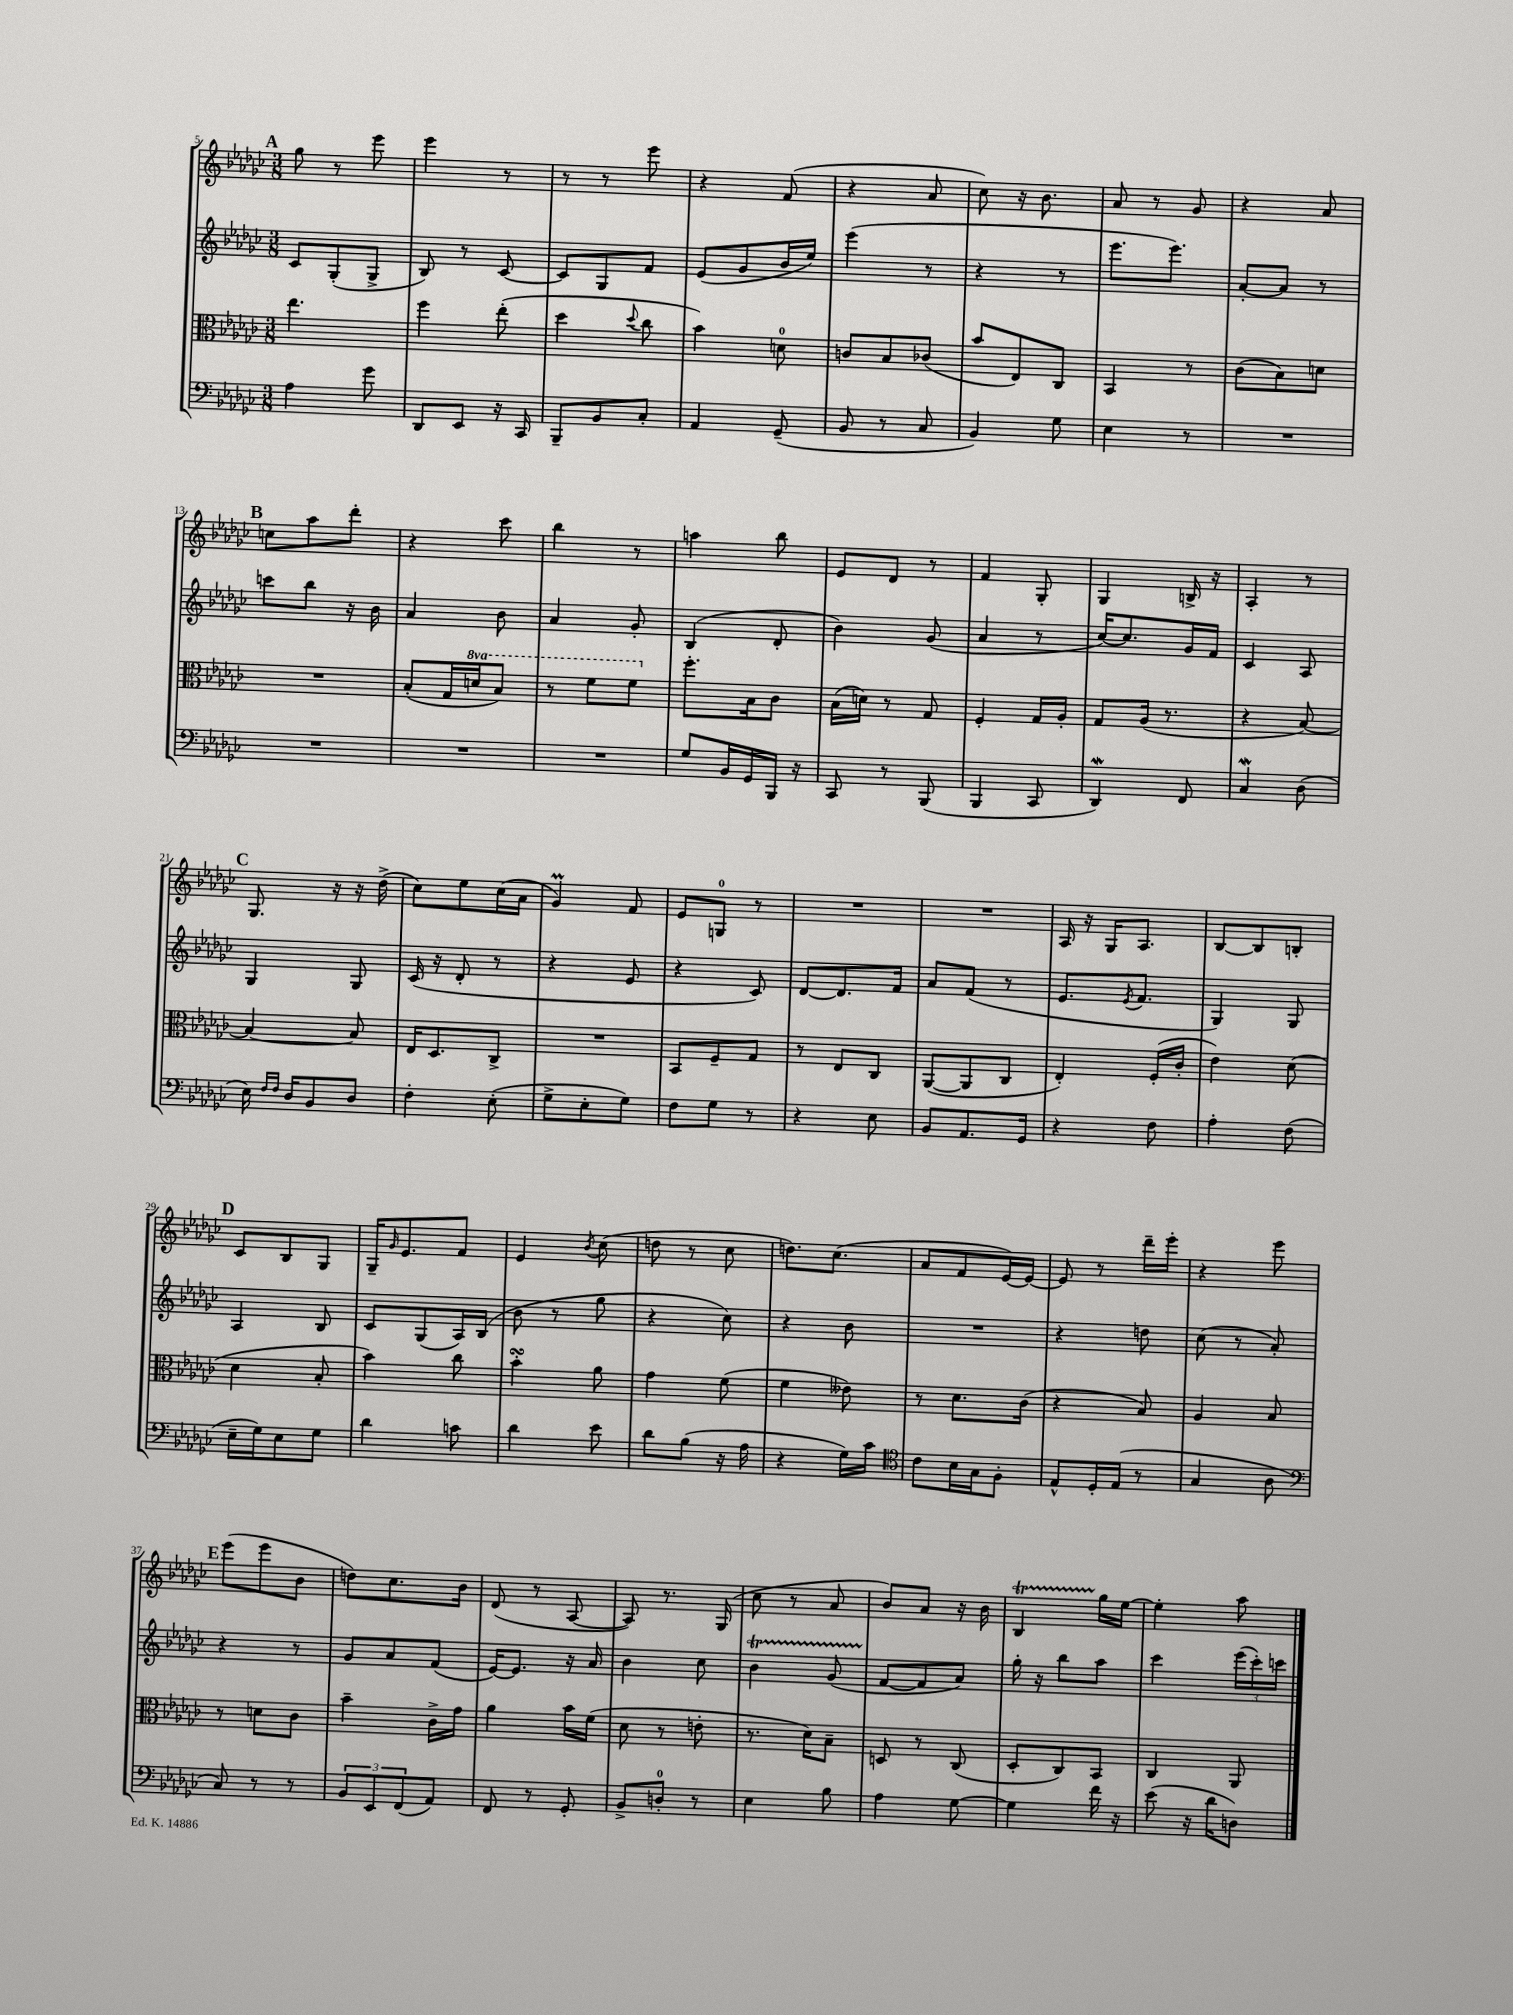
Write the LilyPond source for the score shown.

<<
\new StaffGroup <<
\new Staff = "s0" {
    \clef treble \key ges \major \numericTimeSignature \time 3/8
    \mark \markup { \bold "A" } ges''8 r8 ees'''8 |
    ees'''4 r8 |
    r8 r8 ees'''8 |
    r4 f'8( |
    r4 aes'8 |
    ces''8) r16 bes'8. |
    aes'8 r8 ges'8 |
    r4 aes'8 |
    \mark \markup { \bold "B" } c''8 aes''8 des'''8-. |
    r4 ces'''8 |
    bes''4 r8 |
    a''4 bes''8 |
    ees'8 des'8 r8 |
    f'4 ges8-. |
    ges4 b16-> r16 |
    aes4-. r8 |
    \mark \markup { \bold "C" } ges8. r16 r16 des''16->( |
    ces''8) ees''8 ces''16( aes'16 |
    ges'4\prall) f'8 |
    ees'8 g8-0 r8 |
    R4. |
    R4. |
    aes16 r16 ges16 aes8. |
    bes8~ bes8 b8-. |
    \mark \markup { \bold "D" } ces'8 bes8 ges8 |
    ges16-- \grace { ges'16 } ees'8. f'8 |
    ees'4 \acciaccatura { bes'8 } ces''8( |
    d''8 r8 ces''8 |
    d''8.) ces''8.( |
    aes'8 f'8 ees'16~) ees'16~ |
    ees'8 r8 des'''16-- ees'''16-. |
    r4 ees'''8 |
    \mark \markup { \bold "E" } ees'''8( ees'''8 bes'8 |
    d''8) ces''8. bes'16 |
    des'8( r8 aes8~ |
    aes8) r8. ges16( |
    ces''8 r8 aes'8 |
    bes'8) aes'8 r16 bes'16 |
    bes4\startTrillSpan ges''16\stopTrillSpan ees''16~ |
    ees''4-. aes''8 \bar "|." |
}
\new Staff = "s1" {
    \clef treble \key ges \major \numericTimeSignature \time 3/8
    \mark \markup { \bold "A" } ces'8 ges8-.( ges8-> |
    bes8) r8 ces'8~ |
    ces'8 ges8 f'8 |
    ees'8( ges'8 bes'16 ees''16) |
    ees'''4( r8 |
    r4 r8 |
    ees'''8. ees'''8.) |
    aes'8~-. aes'8 r8 |
    \mark \markup { \bold "B" } c'''8 bes''8 r16 bes'16 |
    aes'4 bes'8 |
    aes'4 ges'8-. |
    bes4( des'8-. |
    bes'4) ges'8( |
    aes'4 r8 |
    ces''16~) ces''8. ges'16 f'16 |
    ces'4 aes8 |
    \mark \markup { \bold "C" } ges4 ges8 |
    ces'16( r16 des'8-. r8 |
    r4 ees'8 |
    r4 ces'8) |
    des'8~ des'8. f'16 |
    aes'8 f'8( r8 |
    ees'8. \acciaccatura { ees'8 } f'8. |
    ges4) ges8 |
    \mark \markup { \bold "D" } aes4 bes8 |
    ces'8 ges8( aes16) bes16( |
    bes'8 r8 ges''8 |
    r4 ces''8) |
    r4 bes'8 |
    R4. |
    r4 d''8 |
    ces''8( r8 aes'8-.) |
    \mark \markup { \bold "E" } r4 r8 |
    ges'8 aes'8 f'8( |
    ees'16~) ees'8. r16 aes'16 |
    bes'4 ces''8 |
    bes'4\startTrillSpan ges'8( |
    f'8~\stopTrillSpan f'8 aes'8) |
    ges''16-. r16 bes''8 aes''8 |
    ces'''4 \tuplet 3/2 { ees'''16( ces'''16-.) c'''16 } \bar "|." |
}
\new Staff = "s2" {
    \clef alto \key ges \major \numericTimeSignature \time 3/8 \set Staff.ottavationMarkups = #ottavation-simple-ordinals
    \mark \markup { \bold "A" } ees''4. |
    f''4 ees''8-.( |
    des''4 \appoggiatura { des''8 } ces''8 |
    bes'4) d'8-0 |
    c'8 bes8 ces'8( |
    bes'8 ees8) ces8 |
    bes,4 r8 |
    ces'8( bes8) d'8 |
    \mark \markup { \bold "B" } R4. |
    bes8-.( ges16 \ottava #1 d''16 bes'8) |
    r8 f''8 f''8 \ottava #0 |
    f''8.-. bes16 ces'8 |
    bes16( d'16) r8 ges8 |
    f4-. ges16 aes16-. |
    ges8 aes16( r8. |
    r4 bes8~) |
    \mark \markup { \bold "C" } bes4~ bes8 |
    ees16 des8. ces8-> |
    R4. |
    bes,8 f8-- ges8 |
    r8 ees8 ces8 |
    aes,8~( aes,8 ces8 |
    ees4-.) f16-.( ces'16-. |
    ees'4) des'8( |
    \mark \markup { \bold "D" } des'4 bes8-. |
    bes'4) ces''8 |
    bes'4-.\turn aes'8 |
    ges'4 f'8( |
    f'4 eeses'8) |
    r8 des'8. ces'16( |
    r4 bes8) |
    aes4 bes8 |
    \mark \markup { \bold "E" } r8 d'8 ces'8 |
    bes'4-- ces'16-> ges'16 |
    aes'4 bes'16 f'16( |
    des'8 r8 e'8-. |
    r8. des'16) bes8-- |
    d8 r8 ces8( |
    des8-. ces8) bes,8 |
    ces4 aes,8 \bar "|." |
}
\new Staff = "s3" {
    \clef bass \key ges \major \numericTimeSignature \time 3/8
    \mark \markup { \bold "A" } aes4 ges'8 |
    des,8 ees,8 r16 ces,16 |
    bes,,8-- bes,8 ces8-. |
    aes,4 ges,8--( |
    bes,8 r8 ces8 |
    bes,4) ges8 |
    ees4 r8 |
    R4. |
    \mark \markup { \bold "B" } R4. |
    R4. |
    R4. |
    ges8 bes,16 ges,16 bes,,16 r16 |
    ces,8 r8 bes,,8( |
    bes,,4 ces,8 |
    des,4\mordent) f,8 |
    ces4\mordent des8( |
    \mark \markup { \bold "C" } ees16) \grace { f16 f16 } des16 bes,8 des8 |
    f4-. ees8-.( |
    ges8-> ees8-. ges8) |
    f8 ges8 r8 |
    r4 ees8 |
    bes,8 aes,8. ges,16 |
    r4 f8 |
    aes4-. f8( |
    \mark \markup { \bold "D" } ees16-- ges16) ees8 ges8 |
    des'4 c'8 |
    des'4 ees'8 |
    des'8 bes8( r16 aes16 |
    r4 ges16) ces'16 |
    \clef tenor ces'8 bes16 ges16 f8-. |
    ees8-^ des16-. ees16( r8 |
    ges4 aes8 |
    \mark \markup { \bold "E" } \clef bass ces8) r8 r8 |
    \tuplet 3/2 { bes,8 ees,8 f,8( } aes,8) |
    f,8 r8 ges,8-. |
    bes,8-> d8-0-. r8 |
    ees4 bes8 |
    aes4 ges8~ |
    ges4 f'16 r16 |
    ees'8( r16 des'16 d8) \bar "|." |
}
>>
>>
\layout { \context { \Score currentBarNumber = #5 } }
